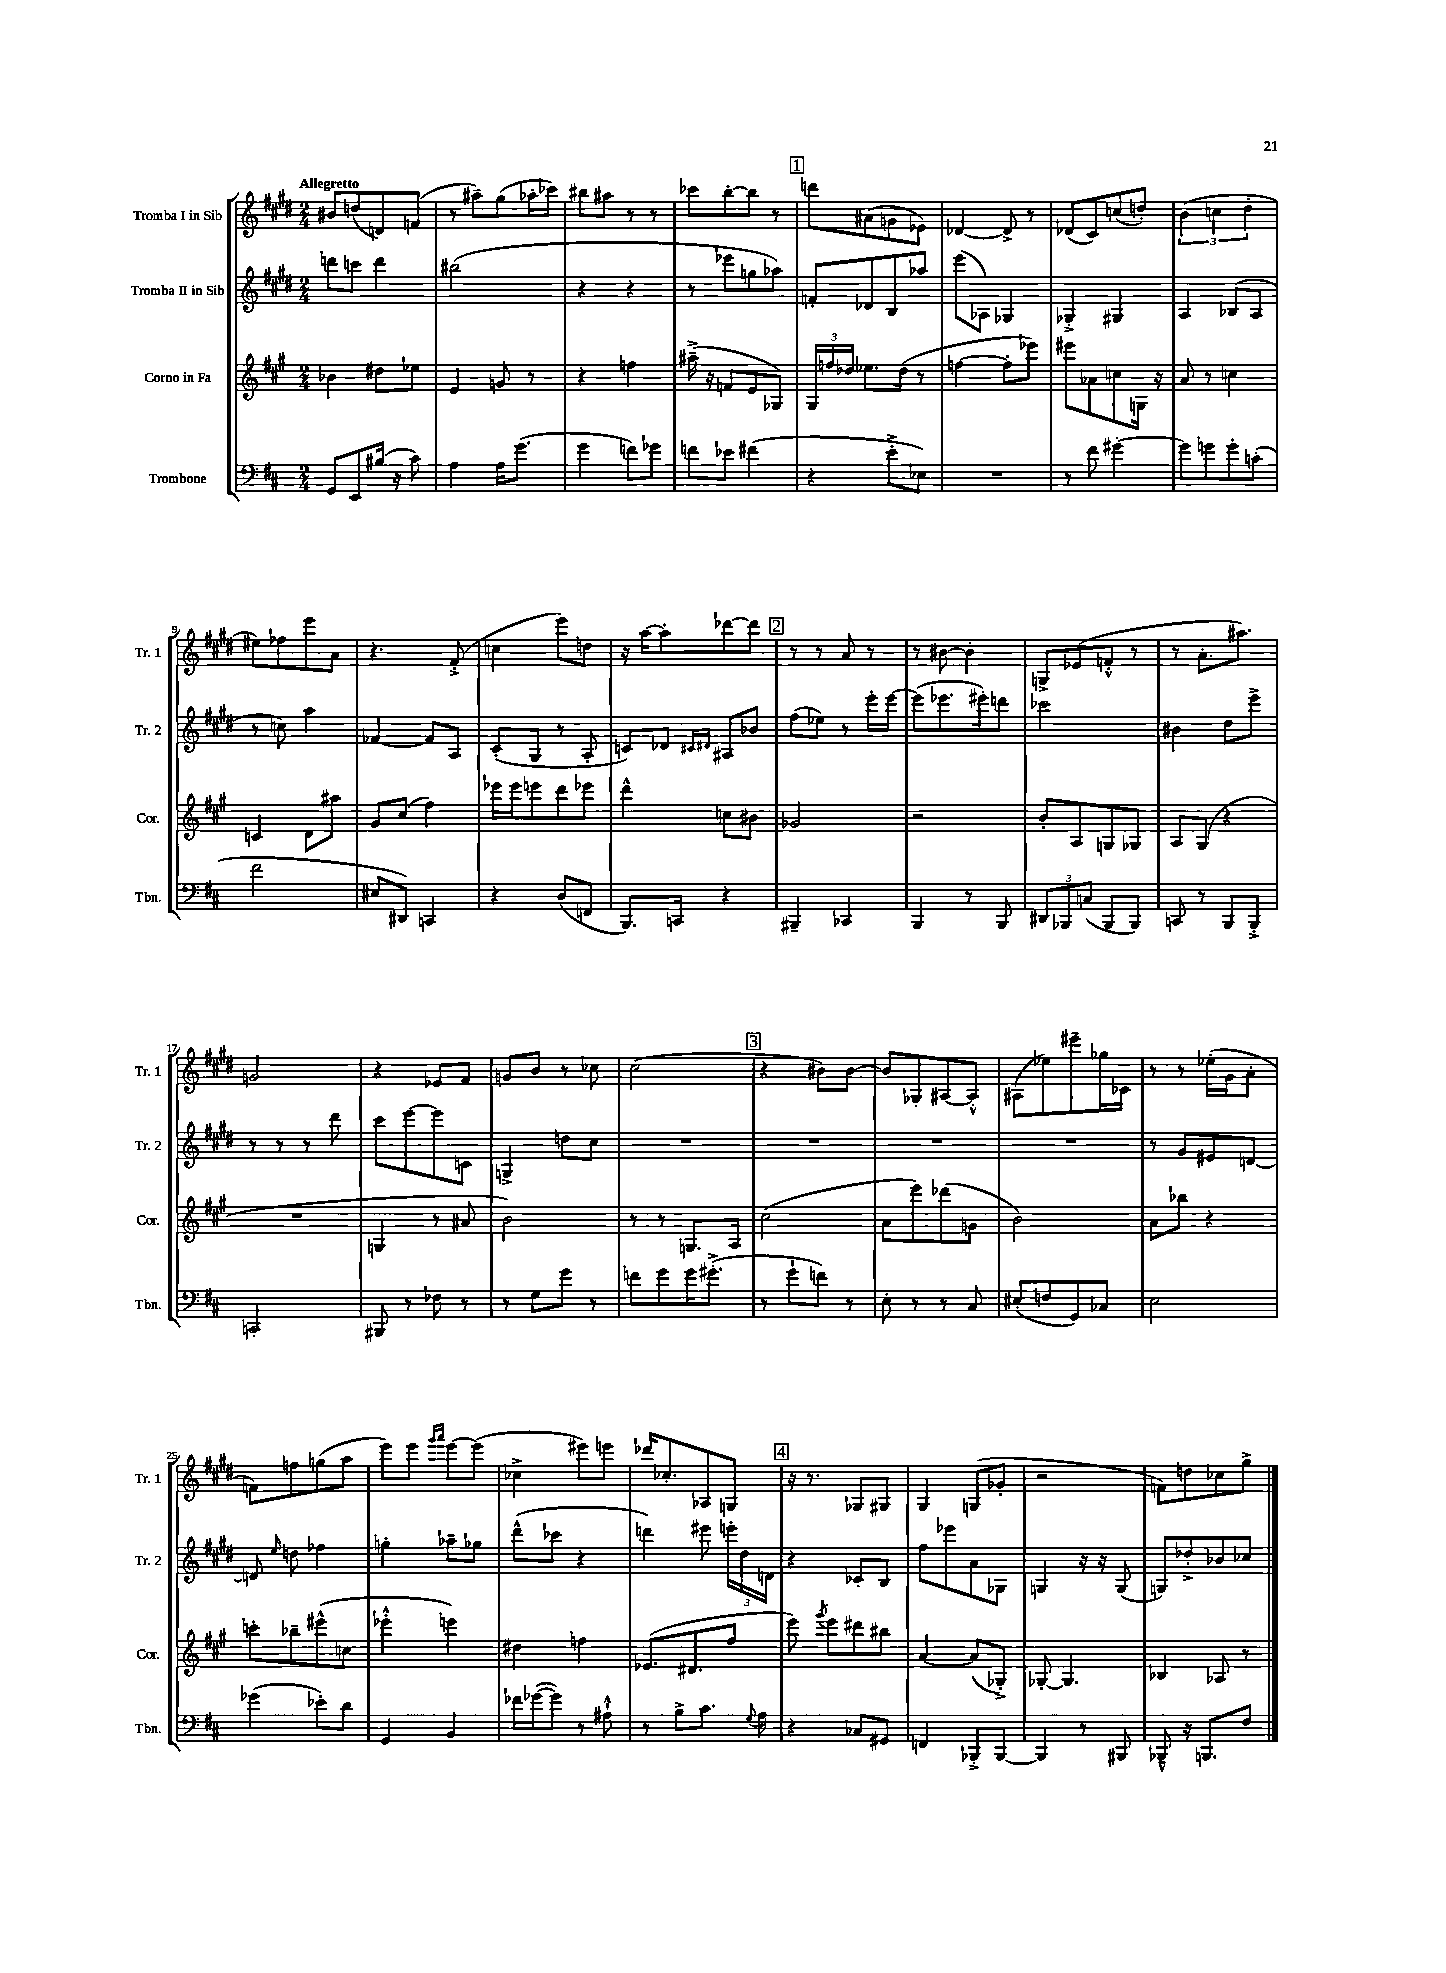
<<
\new StaffGroup <<
\new Staff = "s0" \with { instrumentName = "Tromba I in Sib" shortInstrumentName = "Tr. 1" } {
    \clef treble \key e \major \numericTimeSignature \time 2/4 \tempo "Allegretto"
    \autoBeamOff bis'8[ d''8( d'8) f'8]( |
    r8 ais''8[--) gis''8( aes''16-. ces'''16]) |
    bis''8[ ais''8] r8 r8 |
    ces'''8[ b''8~-. b''8] r8 |
    \mark \markup { \box "1" } d'''8[ ais'8( g'8 ees'8]) |
    des'4~ des'8-> r8 |
    des'8[( cis'8) c''8( d''8]-.) |
    \tuplet 3/2 { b'4( c''4 dis''4-. } |
    eis''8[) fes''8 e'''8 a'8] |
    r4. fis'8-.->( |
    c''4 e'''8[) d''8] |
    r16 a''16[~ a''8-. des'''8~ des'''8] |
    \mark \markup { \box "2" } r8 r8 a'8 r8 |
    r8 bis'8~ bis'4-. |
    g8[-> ees'8( f'8]-.-^ r8 |
    r8 a'8.[-. ais''8.]) |
    g'2 |
    r4 ees'8[ fis'8] |
    g'8[ b'8] r8 ces''8 |
    cis''2( |
    \mark \markup { \box "3" } r4 bis'8[) bis'8]~ |
    bis'8[ ges8-. ais8~ ais8]-.-^ |
    ais8[( ees''8) eis'''8-- ges''16 ces'16] |
    r8 r8 ees''16[-.( gis'16 a'8]-. |
    f'8[) f''8 g''8( a''8] |
    e'''8[) e'''8] \grace { gis'''16[ a'''16] } e'''8[~ e'''8]( |
    ces''4-> eis'''8[) e'''8] |
    des'''16[ ces''8.-. aes8 g8] |
    \mark \markup { \box "4" } r16 r8. ges8[ gis8] |
    gis4 g8[( ges'8]-. |
    r2 |
    f'8[) d''8 ces''8 gis''8]-> \bar "|." |
}
\new Staff = "s1" \with { instrumentName = "Tromba II in Sib" shortInstrumentName = "Tr. 2" } {
    \clef treble \key e \major \numericTimeSignature \time 2/4
    \autoBeamOff d'''8[ c'''8] d'''4 |
    bis''2( |
    r4 r4 |
    r8 ees'''8[ g''8 aes''8]) |
    \mark \markup { \box "1" } f'8[-. des'8 b8 aes''8] |
    e'''8[( aes8]) ges4 |
    ges4-.-> gis4 |
    a4 bes8[( a8] |
    r8 c''8) a''4 |
    fes'4~ fes'8[ a8] |
    cis'8[-.( gis8] r8 a8-. |
    c'8[) des'8] \grace { cis'16[ dis'16] } ais8[ bes'8] |
    \mark \markup { \box "2" } fis''8[( ees''8]) r8 e'''16[-. e'''16]~ |
    e'''8[( ees'''8. eis'''16-.) d'''8] |
    ces'''2 |
    bis'4 dis''8[ e'''8]-> |
    r8 r8 r8 dis'''8 |
    cis'''8[ e'''8~ e'''8 c'8] |
    g4-> d''8[ cis''8] |
    R2 |
    \mark \markup { \box "3" } R2 |
    R2 |
    R2 |
    r8 gis'8[ eis'8 d'8]~ |
    d'8 \grace { e''16 } d''8 fes''4 |
    g''4-. aes''8[-- ges''8] |
    dis'''8[-^( ces'''8] r4 |
    d'''4) eis'''8 \tuplet 3/2 { e'''16[-. dis''16 d'16] } |
    \mark \markup { \box "4" } r4 ces'8[-. b8] |
    fis''8[ ees'''8 a'8 ges8] |
    g4 r16 r16 g8( |
    g8[) des''8-.-> bes'8 ces''8] \bar "|." |
}
\new Staff = "s2" \with { instrumentName = "Corno in Fa" shortInstrumentName = "Cor." } {
    \clef treble \key a \major \numericTimeSignature \time 2/4
    \autoBeamOff bes'4 dis''8[ ees''8] |
    e'4 g'8 r8 |
    r4 f''4 |
    ais''16--->( r16 f'8[ e'8 ges8]) |
    \mark \markup { \box "1" } \tuplet 3/2 { gis16[ f''16 des''16] } ees''8.[ des''16]( r8 |
    f''4~ f''8[-. ees'''8]) |
    eis'''8[ aes'8 c''8 g16] r16 |
    a'8 r8 c''4 |
    c'4 d'8[ ais''8] |
    gis'8[ cis''8]( fis''4) |
    ees'''16[ ees'''16 e'''8 d'''8 ees'''8] |
    d'''4-^ c''8[ bis'8] |
    \mark \markup { \box "2" } ges'2 |
    r2 |
    b'8[-. a8 g8 ges8] |
    a8[ gis8]( r4 |
    R2 |
    g4 r8 ais'8 |
    b'2) |
    r8 r8 g8.[ a16] |
    \mark \markup { \box "3" } cis''2( |
    a'8[ e'''8) des'''8( g'8] |
    b'2) |
    a'8[ bes''8] r4 |
    c'''8[-. bes''8-- eis'''8-^( c''8] |
    ees'''4-.-^ e'''4) |
    dis''4 f''4 |
    ees'8.[( dis'8. fis''8] |
    \mark \markup { \box "4" } e'''8) \acciaccatura { gis'''8 } e'''8[ dis'''8 bis''8] |
    a'4~ a'8[( ges8]-.->) |
    ges8~-. ges4. |
    bes4 aes8 r8 \bar "|." |
}
\new Staff = "s3" \with { instrumentName = "Trombone" shortInstrumentName = "Tbn." } {
    \clef bass \key d \major \numericTimeSignature \time 2/4
    \autoBeamOff g,8[ e,8 bis16]( r16 cis'8) |
    a4 a16[ g'8.]( |
    g'4 f'8[) ges'8] |
    f'8[ ees'8] fis'4( |
    \mark \markup { \box "1" } r4 e'8[-.-> ees8]) |
    R2 |
    r8 fis'8 gis'4~-. |
    gis'8[ g'8 g'8-. c'8]-.( |
    fis'2 |
    eis8[ dis,8]) c,4 |
    r4 d8[( f,8] |
    b,,8.[) c,16] r4 |
    \mark \markup { \box "2" } bis,,4-- ces,4 |
    b,,4 r8 b,,8 |
    \tuplet 3/2 { dis,8[ bes,,8 c8]( } bes,,8[ bes,,8]) |
    c,8 r8 b,,8[ b,,8]-.-> |
    c,2-. |
    bis,,8 r8 fes8 r8 |
    r8 g8[ g'8] r8 |
    f'8[ g'8 g'16 gis'8.]-.->( |
    \mark \markup { \box "3" } r8 g'8[-! f'8]) r8 |
    e8-. r8 r8 cis8 |
    eis8[-.( f8 g,8) ces8] |
    e2 |
    ges'4( ees'8[-.) d'8] |
    g,4 b,4 |
    fes'16[ ges'16~( ges'8]) r8 ais8-!-^ |
    r8 b8[-> cis'8.] \appoggiatura { g8 } a16 |
    \mark \markup { \box "4" } r4 ces8[ gis,8] |
    f,4 bes,,8[-.-> bes,,8]~ |
    bes,,4 r8 bis,,8 |
    bes,,8---^ r16 b,,8.[ fis8] \bar "|." |
}
>>
>>
